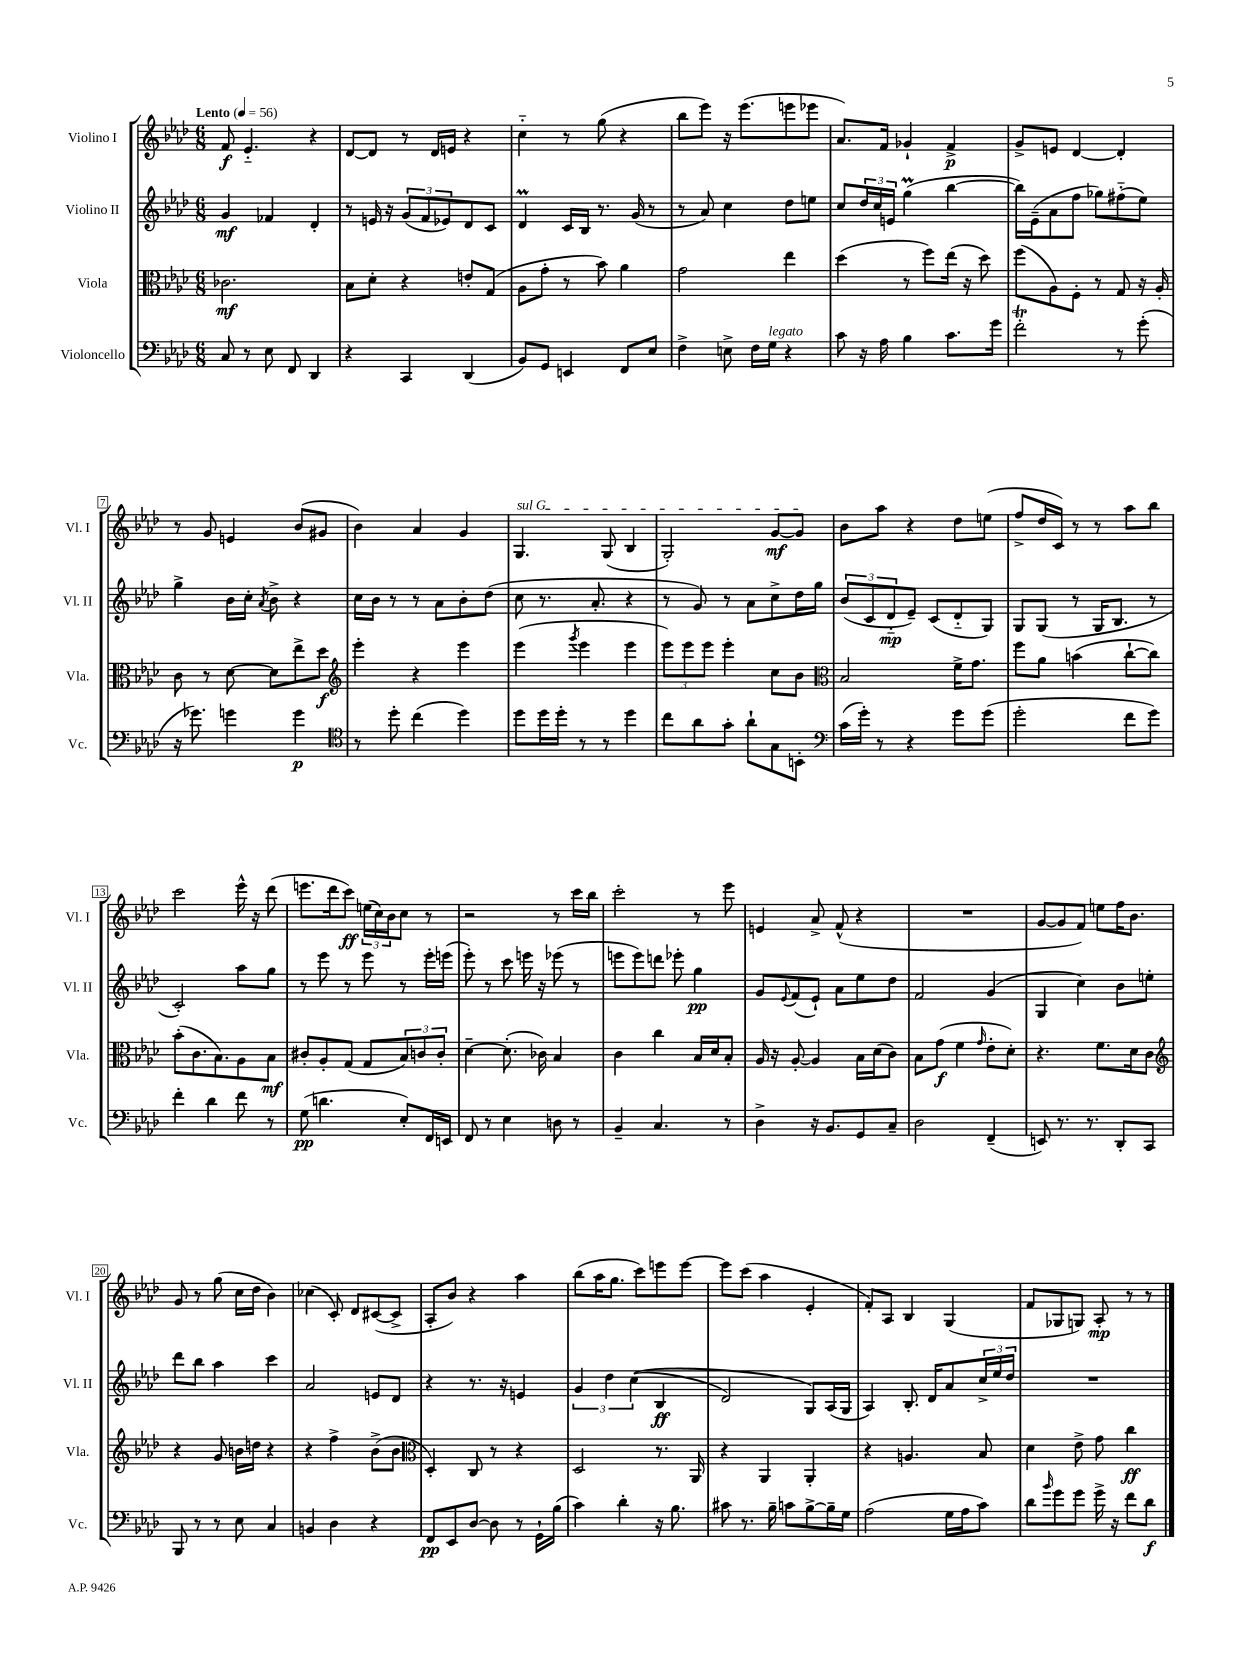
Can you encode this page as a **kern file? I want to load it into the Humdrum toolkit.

**kern	**kern	**kern	**kern
*staff4	*staff3	*staff2	*staff1
*clefF4	*clefC3	*clefG2	*clefG2
*k[b-e-a-d-]	*k[b-e-a-d-]	*k[b-e-a-d-]	*k[b-e-a-d-]
*M6/8	*M6/8	*M6/8	*M6/8
*MM56	*MM56	*MM56	*MM56
8C	2.c-	4g	8f
8r	.	.	4.e-'~
8E-	.	4f-	.
8FF	.	.	.
4DD-	.	4d-'	4r
=	=	=	=
4r	8B-	8r	[8d-
.	8d-'	16e	8d-]
.	.	16r	.
4CC	4r	(12g	8r
.	.	12f	.
.	.	.	16d-
.	.	12e-)	.
.	.	.	16e
(4DD-	8e'	8d-	4r
.	(8G	8c	.
=	=	=	=
8BB-)	8A-	4d-	4cc'~
8GG	8g'	.	.
4EE	8r	16c	8r
.	.	16B-	.
.	8b-)	8.r	(8gg
8FF	4a-	.	4r
.	.	(16g	.
8E-	.	8r	.
=	=	=	=
4F^	2g	8r	8bb-
.	.	8a-)	8eee-)
8E^	.	4cc	16r
.	.	.	(8.eee-
16F	.	.	.
16G	.	.	.
4r	4ee-	8dd-	8eee
.	.	8ee	8eee-
=	=	=	=
8c	(4dd-	8cc	8.a-)
16r	.	24dd-	.
.	.	24cc	.
16A-	.	.	16f
.	.	24e	.
4B-	8r	(4gg	4g-`
.	8ff)	.	.
8.c	(16ee-	[4bb-	4f^
.	16r	.	.
.	8dd-)	.	.
16g	.	.	.
=	=	=	=
2f'	(8ff	16bb-])	8g^
.	.	(16e-~	.
.	8A-)	8a-	8e
.	8F'	8ff	[4d-
.	8r	8gg-)	.
8r	8G	(8ff#'~	4d-']
(8g'	16r	8ee-)	.
.	16A-'	.	.
=	=	=	=
16r	8c	4gg^	8r
8.g-)	.	.	.
.	8r	.	8g
4g	[8d-	16b-	4e
.	.	16cc'	.
.	.	8qa-	.
.	8d-]	8b-^	.
4g	8ee-^	4r	(8b-
.	8dd-	.	8g#
=	=	=	=
*clefC4	*clefG2	*	*
8r	4eee-'	16cc	4b-)
.	.	16b-	.
8dd-'	.	8r	.
(4cc	4r	8r	4a-
.	.	8a-	.
4dd-)	4eee-	8b-'	4g
.	.	(8dd-	.
=	=	=	=
8dd-	(4eee-	8cc	4.G
16dd-	.	8.r	.
16dd-'	.	.	.
.	8qggg	.	.
8r	4eee-	.	.
.	.	8.a-'	.
8r	.	.	(8G
4dd-	4eee-	4r	4B-
=	=	=	=
8cc	12eee-)	8r	2G')
.	12eee-	.	.
8a-	.	8g)	.
.	12eee-	.	.
8g'	4eee-'	8r	.
8a-`	.	8a-	.
8G	8cc	8cc^	[8g
8BB'	8b-	16dd-	8g]
.	.	16gg	.
=	=	=	=
*clefF4	*clefC3	*	*
(16c	2B-	(12b-	8b-
16g')	.	.	.
.	.	12c	.
8r	.	.	8aa-
.	.	12d-'~	.
4r	.	8e-~)	4r
.	.	(8c	.
8g	16f^	8d-'~	8dd-
.	8.g	.	.
(8g	.	8G)	(8ee
=	=	=	=
2g'	8ff	8G	8ff^
.	8a-	(8G	16dd-
.	.	.	16c)
.	(4b	8r	8r
.	.	16G	8r
.	.	8.B-	.
8f	[8cc`	.	8aa-
8g)	8cc])	8r	8bb-
=	=	=	=
4f'	(8b-'	2c')	2ccc
.	8.c	.	.
4d-	.	.	.
.	8.B-)	.	.
8f	8A-	8aa-	16eee-^^
.	.	.	16r
8r	8B-	8gg	(8ddd-
=	=	=	=
(8G	8c#'	8r	8.eee
4.d	8A-'	8eee-	.
.	.	.	16ddd-
.	(8G	8r	8ccc)
.	8G	8eee-	(24ee
.	.	.	24cc)
.	.	.	24b-
8E-')	12B-)	8r	8cc
.	12c	.	.
16FF	.	16eee-'	8r
.	12c'	.	.
16EE	.	(16eee	.
=	=	=	=
8FF	[4d-~	8eee-')	2r
8r	.	8r	.
4E-	(8.d-']	8ccc	.
.	.	16eee	.
.	16c-)	16r	.
8D	4B-	(8eee-	8r
8r	.	8r	16ccc
.	.	.	16bb-
=	=	=	=
4BB-~	4c	8eee	2ccc'
.	.	8eee)	.
4.C	4cc	8ddd	.
.	.	8eee-'	.
.	16B-	4gg	8r
.	16d-	.	.
8r	8B-'	.	8eee-
=	=	=	=
4D-^	16A-	8g	4e
.	16r	.	.
.	.	8qqe-	.
.	[8A-'	(8f	.
16r	4A-]	8e-`)	8a-^
8.BB-	.	.	.
.	.	8a-	(8f^^
8GG	16B-	8ee-	4r
.	(16d-	.	.
8C~	8c)	8dd-	.
=	=	=	=
2D-	8B-	2f	2.r
.	(8g	.	.
.	4f	.	.
.	16qqg	.	.
(4FF~	8e-'	(4g	.
.	8d-')	.	.
=	=	=	=
8EE)	4.r	4G	[8g
8.r	.	.	8g]
.	.	4cc)	8f)
8.r	.	.	.
.	8.f	.	8ee
8DD-'	.	8b-	16ff
.	16d-	.	8.b-
8CC	8c	8ee'	.
=	=	=	=
*	*clefG2	*	*
8BBB-	4r	8ddd-	8g
8r	.	8bb-	8r
8r	8g	4aa-	(8gg
8E-	16b	.	16cc
.	16dd	.	16dd-
4C	4r	4ccc	4b-)
=	=	=	=
4BB	4r	2a-	(4cc-
4D-	4ff^	.	8c')
.	.	.	8d-
4r	(8b-^	8e	([8c#
.	8b-	8d-	8c#^]
=	=	=	=
*	*clefC3	*	*
8FF	4D-')	4r	8A-'
8EE-	.	.	8b-)
[8D-	8C	8.r	4r
8D-]	8r	.	.
.	.	16r	.
8r	4r	4e	4aa-
16GG`	.	.	.
(16B-	.	.	.
=	=	=	=
4c)	2D-	6g	(8bb-
.	.	.	16aa-
.	.	6dd-	.
.	.	.	8.gg
4d-'	.	.	.
.	.	&((6cc	.
.	.	.	8ccc)
16r	8.r	4B-	8eee
8.B-	.	.	.
.	.	.	[8eee
.	16AA-	.	.
=	=	=	=
8c#	4r	2d-)	8eee]
8.r	.	.	(8ccc
.	4AA-	.	4aa-
16B-~	.	.	.
8c	.	.	.
[8B-^	4AA-'	8G&)	4e-'
16B-~]	.	(16A-	.
16G	.	16G	.
=	=	=	=
(2A-	4r	4A-)	8f')
.	.	.	8A-
.	4.A	8.B-'	4B-
.	.	16d-	.
16G	.	8a-	(4G
16A-	.	.	.
8c)	8B-	24cc^	.
.	.	24ee-	.
.	.	24dd-	.
=	=	=	=
8d-	4d-	2.r	8f
16qqb-	.	.	.
8g	.	.	8G-
8g	8e-^	.	8G)
16g^	8g	.	8A-'
16r	.	.	.
8f	4cc	.	8r
8d-	.	.	8r
==	==	==	==
*-	*-	*-	*-
